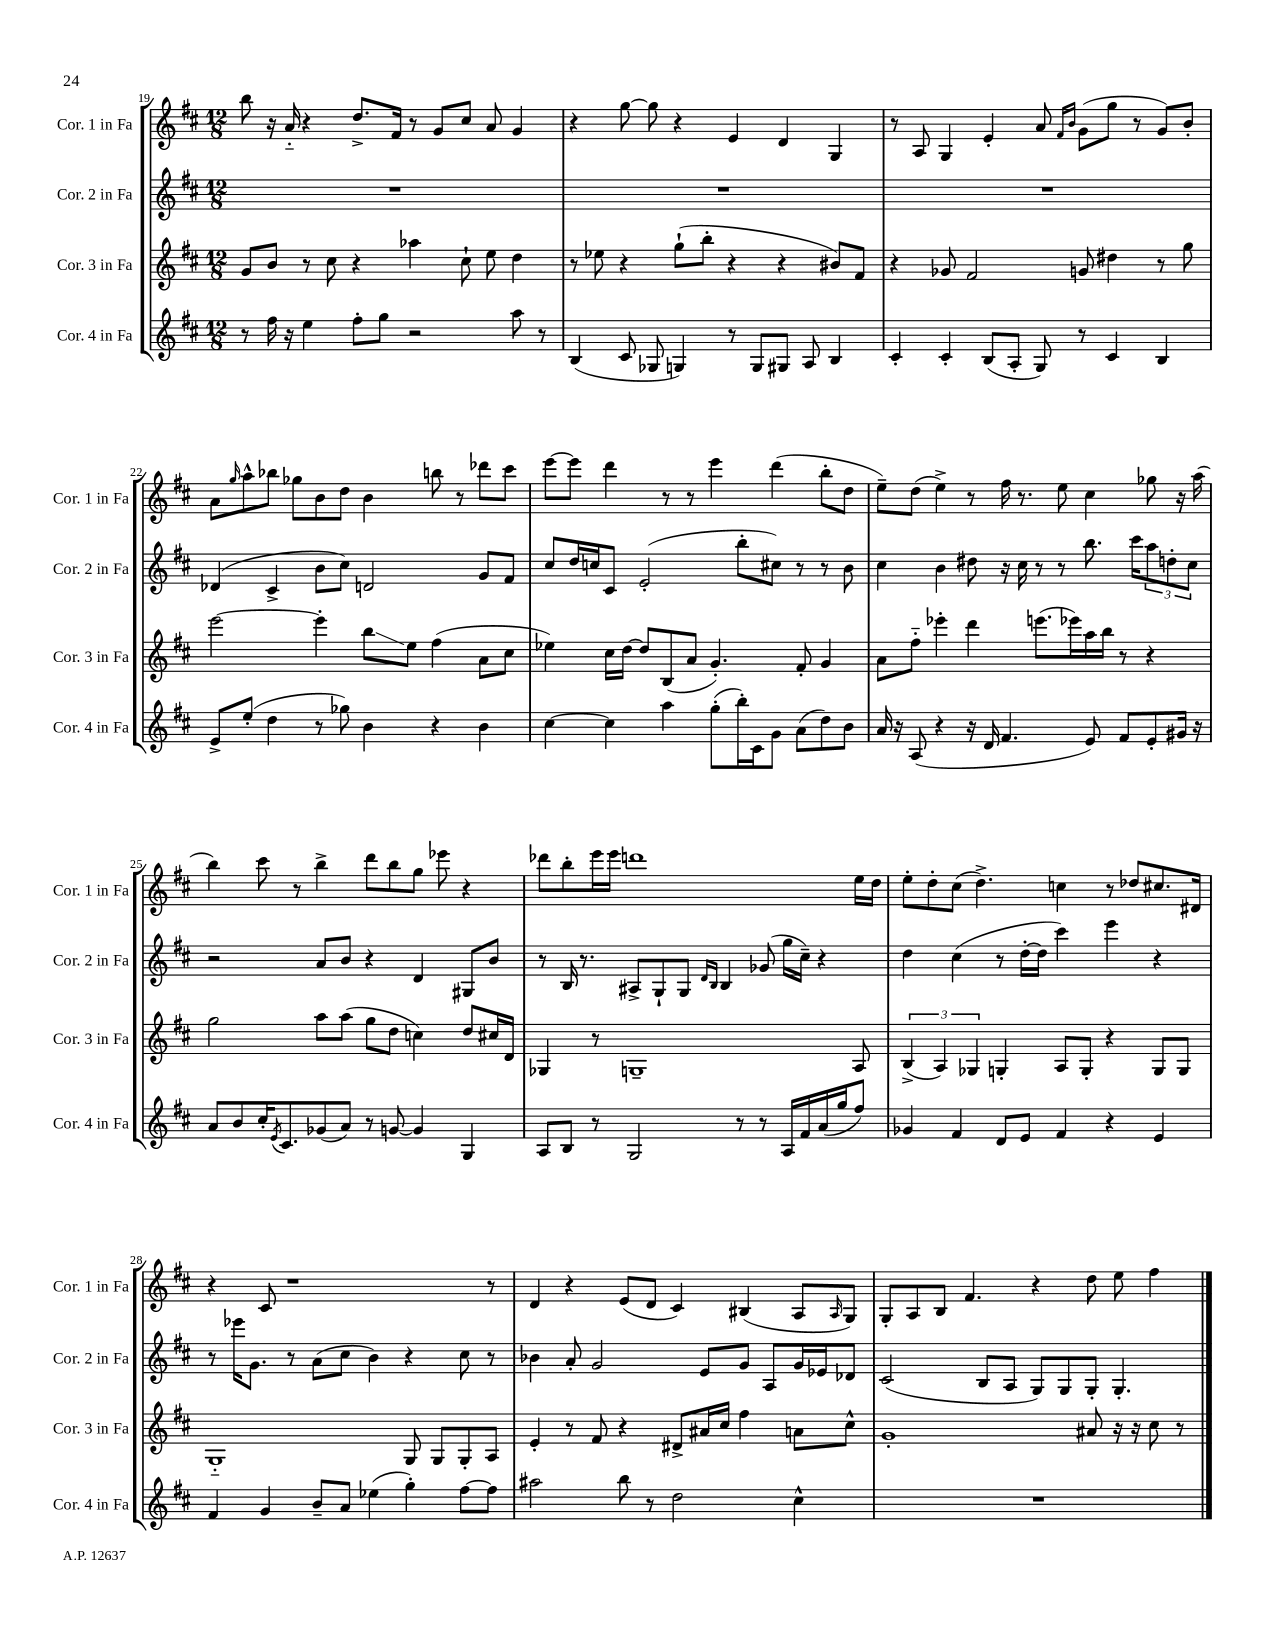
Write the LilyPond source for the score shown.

<<
\new StaffGroup <<
\new Staff = "s0" \with { instrumentName = "Cor. 1 in Fa" shortInstrumentName = "Cor. 1 in Fa" } {
    \clef treble \key d \major \numericTimeSignature \time 12/8
    b''8 r16 a'16-_ r4 d''8.-> fis'16 r8 g'8 cis''8 a'8 g'4 |
    r4 g''8~ g''8 r4 e'4 d'4 g4 |
    r8 a8 g4 e'4-. a'8 \grace { fis'16 b'16 } g'8( g''8 r8 g'8) b'8-. |
    a'8 \grace { g''16 } a''8-^ bes''8 ges''8 b'8 d''8 b'4 b''8 r8 des'''8 cis'''8 |
    e'''8~ e'''8 d'''4 r8 r8 e'''4 d'''4( b''8-. d''8 |
    e''8--) d''8( e''4->) r8 fis''16 r8. e''8 cis''4 ges''8 r16 a''16( |
    b''4) cis'''8 r8 b''4-> d'''8 b''8 g''8 ees'''8 r4 |
    des'''8 b''8-. e'''16 e'''16 d'''1 e''16 d''16 |
    e''8-. d''8-. cis''8( d''4.->) c''4 r8 des''8 cis''8. dis'16 |
    r4 cis'8 r1 r8 |
    d'4 r4 e'8( d'8 cis'4) bis4( a8 \grace { a16 } g8) |
    g8-. a8 b8 fis'4. r4 d''8 e''8 fis''4 \bar "|." |
}
\new Staff = "s1" \with { instrumentName = "Cor. 2 in Fa" shortInstrumentName = "Cor. 2 in Fa" } {
    \clef treble \key d \major \numericTimeSignature \time 12/8
    R1. |
    R1. |
    R1. |
    des'4( cis'4-> b'8 cis''8) d'2 g'8 fis'8 |
    cis''8 d''16 c''16 cis'8 e'2-.( b''8-. cis''8) r8 r8 b'8 |
    cis''4 b'4 dis''8 r16 cis''16 r8 r8 b''8. cis'''16 \tuplet 3/2 { a''8 d''8-. cis''8 } |
    r2 a'8 b'8 r4 d'4 gis8 b'8 |
    r8 b16 r8. ais8-> g8-! g8 \grace { d'16 b16 } b4 ges'8( g''16 cis''16--) r4 |
    d''4 cis''4( r8 d''16~-. d''16 cis'''4) e'''4 r4 |
    r8 ees'''16 g'8. r8 a'8( cis''8 b'4) r4 cis''8 r8 |
    bes'4 a'8-. g'2 e'8 g'8 a8 g'16 ees'16 des'8 |
    cis'2( b8 a8 g8) g8 g8-. g4.-. \bar "|." |
}
\new Staff = "s2" \with { instrumentName = "Cor. 3 in Fa" shortInstrumentName = "Cor. 3 in Fa" } {
    \clef treble \key d \major \numericTimeSignature \time 12/8
    g'8 b'8 r8 cis''8 r4 aes''4 cis''8-! e''8 d''4 |
    r8 ees''8 r4 g''8-!( b''8-. r4 r4 bis'8) fis'8 |
    r4 ges'8 fis'2 g'8 dis''4 r8 g''8 |
    e'''2~ e'''4-. b''8\glissando e''8 fis''4( a'8 cis''8 |
    ees''4) cis''16 d''16~ d''8 b8( a'8 g'4.-.) fis'8-. g'4 |
    a'8 fis''8-_ ees'''4-. d'''4 e'''8.( ees'''16) a''16 b''16 r8 r4 |
    g''2 a''8 a''8( g''8 d''8 c''4) d''8 cis''16 d'16 |
    ges4 r8 g1-- a8 |
    \tuplet 3/2 { b4->( a4) ges4 } g4-. a8 g8-. r4 g8 g8 |
    g1-_ g8 g8 g8-. a8 |
    e'4-. r8 fis'8 r4 dis'8-> ais'16 cis''16 fis''4 a'8 cis''8-^ |
    g'1-. ais'8 r16 r16 cis''8 r8 \bar "|." |
}
\new Staff = "s3" \with { instrumentName = "Cor. 4 in Fa" shortInstrumentName = "Cor. 4 in Fa" } {
    \clef treble \key d \major \numericTimeSignature \time 12/8
    r8 fis''16 r16 e''4 fis''8-. g''8 r2 a''8 r8 |
    b4( cis'8 ges8 g4) r8 g8 gis8 a8 b4 |
    cis'4-. cis'4-. b8( a8-. g8) r8 cis'4 b4 |
    e'8-> e''8-.( d''4 r8 ges''8) b'4 r4 b'4 |
    cis''4~ cis''4 a''4 g''8-.( b''16-.) cis'16 g'8 a'8( d''8) b'8 |
    a'16 r16 a8( r4 r16 d'16 fis'4. e'8) fis'8 e'8-. gis'16 r16 |
    a'8 b'8 cis''16-. \acciaccatura { e'8 } cis'8. ges'8( a'8) r8 g'8~ g'4 g4 |
    a8 b8 r8 g2 r8 r8 a16 fis'16 a'16( g''16 fis''8) |
    ges'4 fis'4 d'8 e'8 fis'4 r4 e'4 |
    fis'4 g'4 b'8-- a'8 ees''4( g''4-.) fis''8~ fis''8 |
    ais''2 b''8 r8 d''2 cis''4-^ |
    R1. \bar "|." |
}
>>
>>
\layout { \context { \Score currentBarNumber = #19 } }
